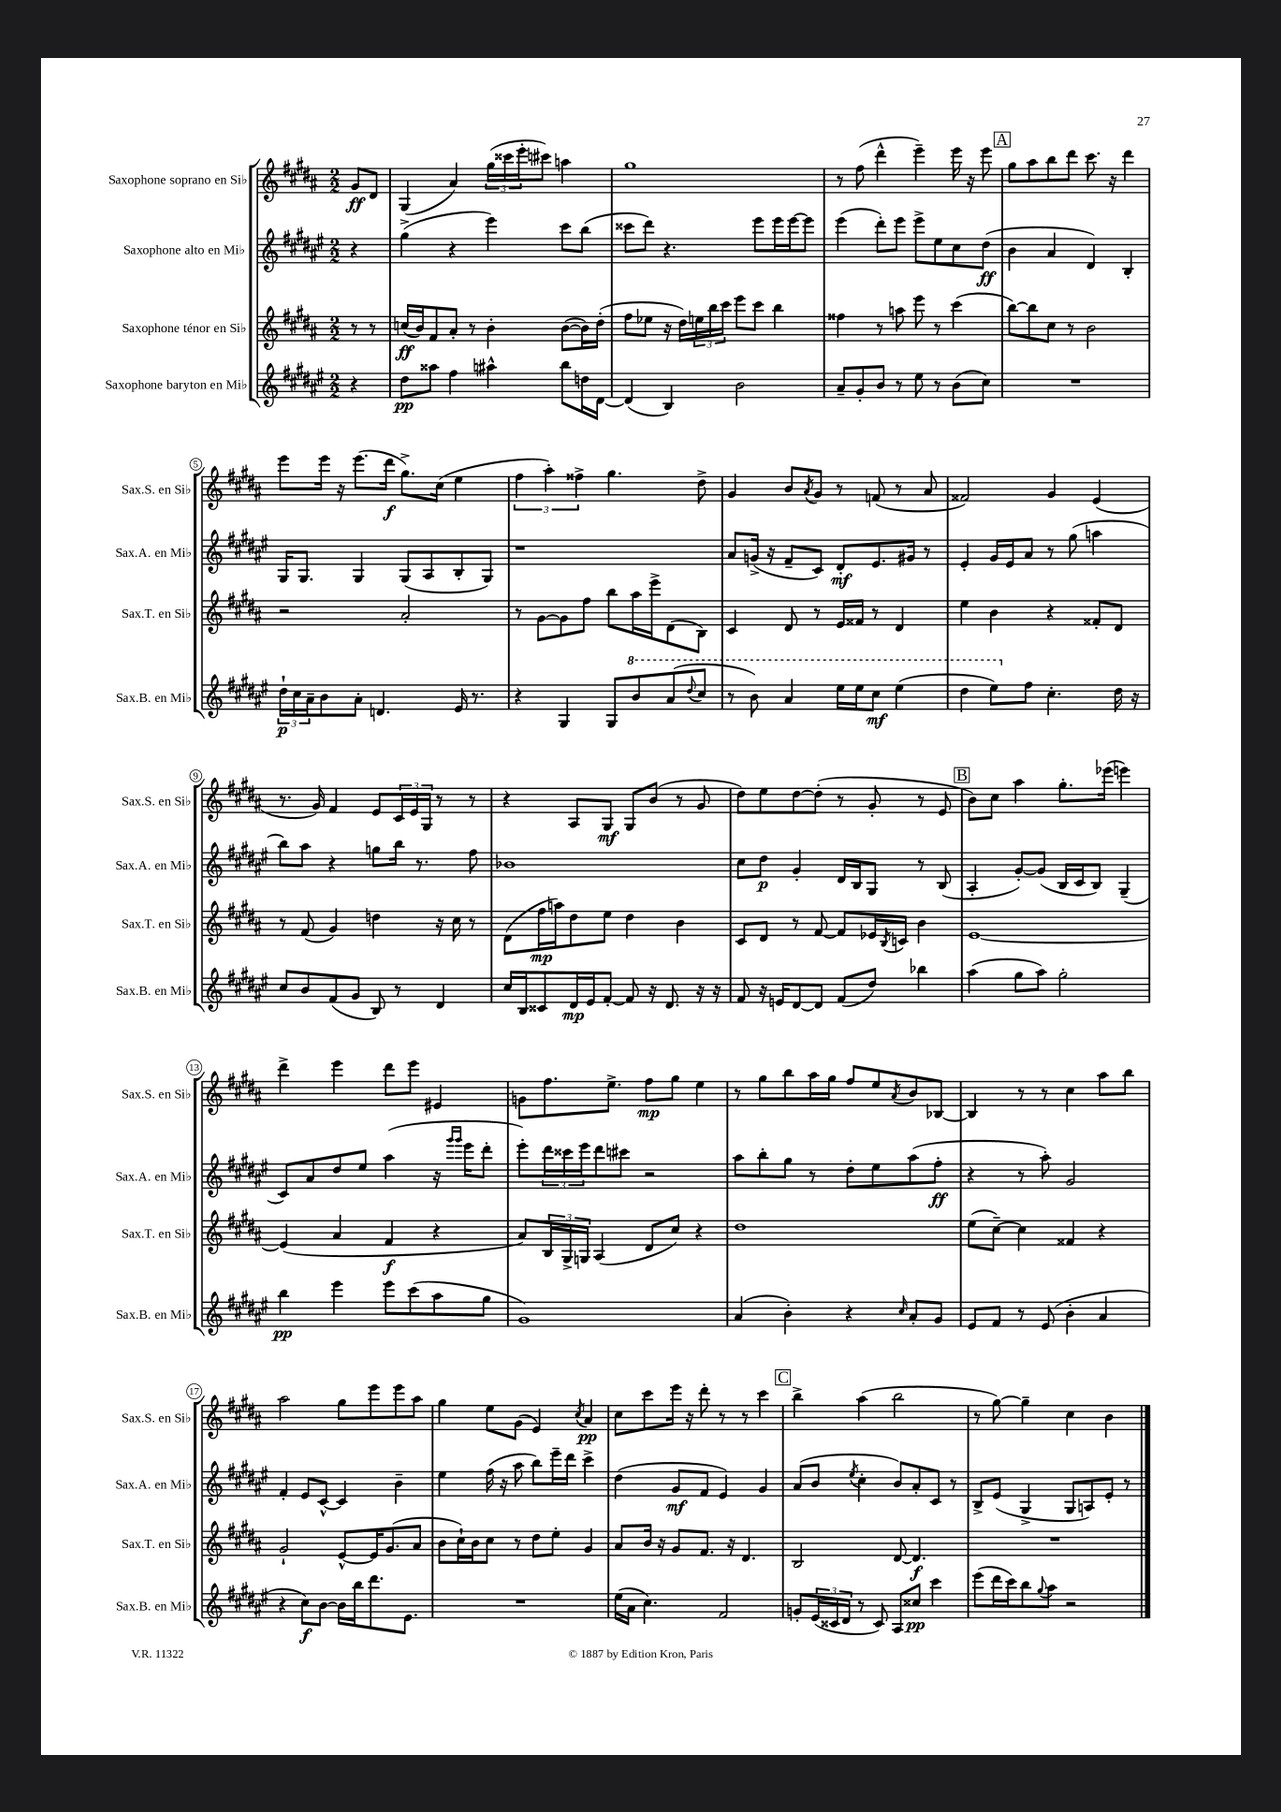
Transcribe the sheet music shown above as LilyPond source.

<<
\new StaffGroup <<
\new Staff = "s0" \with { instrumentName = "Saxophone soprano en Sib" shortInstrumentName = "Sax.S. en Sib" } {
    \clef treble \key b \major \numericTimeSignature \time 2/2 \partial 4
    gis'8\ff dis'8 |
    gis4( ais'4) \tuplet 3/2 { gis''16( cisis'''16 e'''16-. } cis'''8) a''4 |
    gis''1 |
    r8 fis''8( dis'''4-^ e'''4--) e'''16 r16 e'''8 |
    \mark \markup { \box "A" } gis''8 ais''8 b''8 dis'''8 cis'''8. r16 dis'''4 |
    e'''8 e'''16 r16 e'''8.( dis'''16\f gis''8.->) cis''16( e''4 |
    \tuplet 3/2 { fis''4 ais''4-.) fisis''4-> } gis''4. dis''8-> |
    gis'4 b'8 \acciaccatura { ais'8 } gis'8 r8 f'8( r8 ais'8 |
    fisis'2) gis'4 e'4( |
    r8. gis'16) fis'4 e'8 \tuplet 3/2 { cis'16 e'16 gis16 } r8 r8 |
    r4 ais8 gis8\mf gis8 b'8( r8 gis'8 |
    dis''8) e''8 dis''8~ dis''8-.( r8 gis'8-. r8 e'8 |
    \mark \markup { \box "B" } b'8) cis''8 ais''4 gis''8.-. ees'''16( e'''4) |
    dis'''4-> e'''4 dis'''8 e'''8 eis'4 |
    g'8 fis''8. e''8.-> fis''8\mp gis''8 e''4 |
    r8 gis''8 b''8 ais''16 gis''16 fis''8 e''8 \acciaccatura { ais'8 } b'8 bes8~ |
    bes4 r8 r8 cis''4 ais''8 b''8 |
    ais''2 gis''8 e'''8 e'''8 ais''8 |
    gis''4 e''8 gis'8( e'4) \acciaccatura { cis''8 } ais'4\pp |
    cis''8 cis'''8 e'''16 r16 dis'''8-. r8 r8 cis'''4 |
    \mark \markup { \box "C" } b''4-> ais''4( b''2 |
    r8 gis''8~) gis''4-- cis''4 b'4 \bar "|." |
}
\new Staff = "s1" \with { instrumentName = "Saxophone alto en Mib" shortInstrumentName = "Sax.A. en Mib" } {
    \clef treble \key fis \major \numericTimeSignature \time 2/2 \partial 4
    r4 |
    gis''4->( r4 eis'''4) cis'''8 b''8( |
    cisis'''8 dis'''8) r4. eis'''8 eis'''16 eis'''16~ eis'''8 |
    eis'''4( dis'''8-.) eis'''8 eis'''8-> eis''8 cis''8 dis''8\ff( |
    \mark \markup { \box "A" } b'4 ais'4 dis'4) b4-. |
    gis16 gis8. gis4 gis8( ais8 b8-. gis8) |
    r1 |
    ais'8 g'16->( r16 fis'8-- cis'8) dis'8-.\mf eis'8. gis'16 r8 |
    eis'4-. gis'16 eis'16 ais'8 r8 gis''8( a''4 |
    b''8) ais''8 r4 g''8 b''16 r8. fis''8 |
    bes'1 |
    cis''8 dis''8\p gis'4-. dis'16 b16 gis8 r8 b8( |
    \mark \markup { \box "B" } ais4-. gis'8~-.) gis'8( b16 cis'16 b8) gis4--( |
    cis'8) ais'8 dis''8 eis''8 ais''4( r16 \grace { gis'''16 gis'''16 } eis'''16 dis'''8-. |
    eis'''8-.) \tuplet 3/2 { dis'''16 cisis'''16 eis'''16 } dis'''8 cis'''8 r2 |
    ais''8 b''8-. gis''8 r8 dis''8-. eis''8 ais''8( fis''8-.\ff |
    r4 r8 ais''8-.) gis'2 |
    fis'4-. eis'8 cis'8~-^ cis'4 b'4-- |
    eis''4 fis''16( r16 ais''8 b''8) eis'''16-- dis'''16 cis'''4-> |
    dis''4( gis'8\mf fis'8 eis'4) gis'4 |
    \mark \markup { \box "C" } ais'8( b'8 \acciaccatura { eis''8 } cis''4-. b'8) ais'8-. cis'8 r8 |
    b8-> eis'8( gis4-> gis8 a8) eis'8-. r8 \bar "|." |
}
\new Staff = "s2" \with { instrumentName = "Saxophone ténor en Sib" shortInstrumentName = "Sax.T. en Sib" } {
    \clef treble \key b \major \numericTimeSignature \time 2/2 \partial 4
    r8 r8 |
    c''16\ff( b'16) fis'8 ais'8-. r8 b'4-. b'8~( b'16) dis''16-.( |
    fis''8 ees''8 r16 dis''16) \tuplet 3/2 { e''16 b''16 cis'''16 } e'''8 cis'''8 b''4 |
    fisis''4 r8 a''8 e'''8 r8 cis'''4( |
    \mark \markup { \box "A" } b''8~) b''8 cis''8 r8 b'2 |
    r2 ais'2-. |
    r8 gis'8~ gis'8 fis''8 b''8 ais''16 e'''16-> dis'8( b8) |
    cis'4 dis'8 r8 e'16 fisis'16 r8 dis'4 |
    e''4 b'4 r4 fisis'8-. dis'8 |
    r8 fis'8( gis'4) d''4 r16 cis''16 r8 |
    dis'8( fis''16\mp a''16) dis''8 e''8 dis''4 b'4 |
    cis'8 dis'8 r8 fis'8~ fis'8 ees'16 \acciaccatura { b8 } c'16 b'4 |
    \mark \markup { \box "B" } e'1~ |
    e'4( ais'4 fis'4\f r4 |
    ais'8) \tuplet 3/2 { b16 gis16-> g16 } ais4( dis'8 cis''8) r4 |
    dis''1 |
    e''8( cis''8~--) cis''4 fisis'4 r4 |
    gis'2-! e'8~-^ e'16 gis'8.( ais'8 |
    b'8 cis''16-!) b'16 cis''8 r8 dis''8 e''8-. gis'4 |
    ais'8 b'16 r16 gis'8 fis'8. r16 dis'4. |
    \mark \markup { \box "C" } b2 dis'8~ dis'4.\f |
    R1 \bar "|." |
}
\new Staff = "s3" \with { instrumentName = "Saxophone baryton en Mib" shortInstrumentName = "Sax.B. en Mib" } {
    \clef treble \key fis \major \numericTimeSignature \time 2/2 \partial 4
    r4 |
    dis''8\pp aisis''8 fis''4 ais''4-^ b''8 d''16 dis'16~ |
    dis'4( b4) b'2 |
    ais'8-- gis'8-. b'8 r8 eis''8 r8 b'8( cis''8) |
    \mark \markup { \box "A" } R1 |
    \tuplet 3/2 { dis''16-!\p cis''16 ais'16-- } b'8 ais'8-. d'4. eis'16 r8. |
    r4 gis4 gis8 \ottava #1 b''8 ais''8( \appoggiatura { dis'''8 } cis'''8 |
    r8 b''8) ais''4 eis'''16 eis'''16 cis'''8\mf eis'''4( |
    dis'''4 eis'''8) \ottava #0 fis''8 cis''4.-. dis''16 r16 |
    cis''8 b'8 fis'8( gis'8 b8) r8 dis'4 |
    cis''16 b16 cisis'8 dis'16\mp eis'16 fis'8~-. fis'8 r16 dis'8. r16 r16 |
    fis'8 r16 e'16 dis'8~ dis'8 fis'8( dis''8) bes''4 |
    \mark \markup { \box "B" } ais''4( gis''8 ais''8) gis''2-. |
    b''4\pp eis'''4 eis'''8 cis'''8( ais''8 gis''8 |
    gis'1) |
    ais'4( b'4-.) r4 \grace { cis''16 } ais'8-. gis'8 |
    eis'8 fis'8 r8 eis'8( b'4-. ais'4 |
    r4 cis''8\f) b'8~ b'16 b''16 dis'''8. eis'8. |
    R1 |
    eis''16( ais'16 cis''4.) fis'2 |
    \mark \markup { \box "C" } g'8-. \tuplet 3/2 { eis'16( cisis'16 dis'16 } r8 cisis'8) ais8 cisis''8\pp cis'''4 |
    eis'''8( dis'''16 cis'''16) b''8 \appoggiatura { gis''8 } ais''8 r2 \bar "|." |
}
>>
>>
\layout { \context { \Score \override BarNumber.stencil = #(make-stencil-circler 0.1 0.3 ly:text-interface::print) } }
